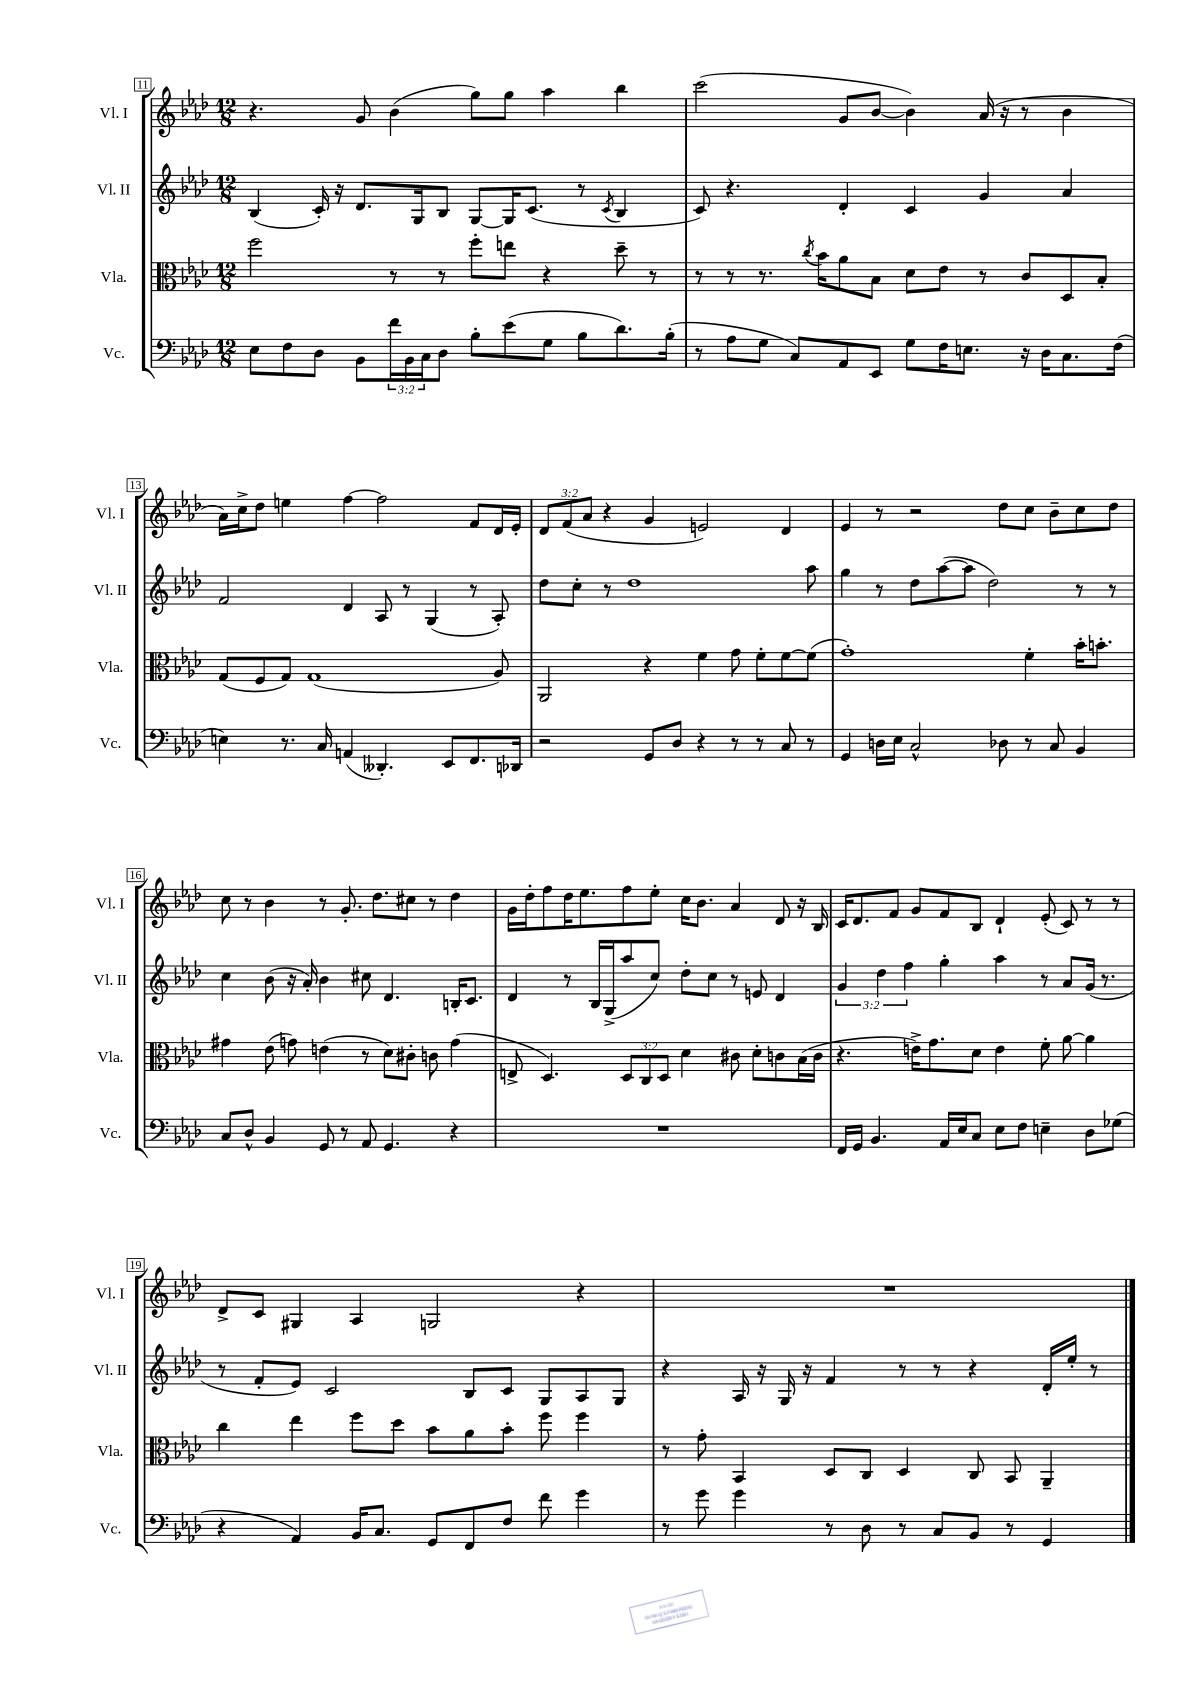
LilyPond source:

<<
\new StaffGroup <<
\new Staff = "s0" \with { instrumentName = "Vl. I" shortInstrumentName = "Vl. I" } {
    \clef treble \key aes \major \numericTimeSignature \time 12/8 \override Staff.TupletNumber.text = #tuplet-number::calc-fraction-text
    r4. g'8 bes'4( g''8) g''8 aes''4 bes''4 |
    c'''2( g'8 bes'8~ bes'4) aes'16( r16 r8 bes'4 |
    aes'16) c''16-> des''8 e''4 f''4~ f''2 f'8 des'16 ees'16-. |
    \tuplet 3/2 { des'8 f'8( aes'8 } r4 g'4 e'2) des'4 |
    ees'4 r8 r2 des''8 c''8 bes'8-- c''8 des''8 |
    c''8 r8 bes'4 r8 g'8.-. des''8. cis''8 r8 des''4 |
    g'16 des''16-. f''8 des''16 ees''8. f''8 ees''8-. c''16 bes'8. aes'4 des'8 r16 bes16 |
    c'16 des'8. f'8 g'8 f'8 bes8 des'4-! ees'8-.( c'8) r8 r8 |
    des'8-> c'8 gis4 aes4 g2 r4 |
    R1. \bar "|." |
}
\new Staff = "s1" \with { instrumentName = "Vl. II" shortInstrumentName = "Vl. II" } {
    \clef treble \key aes \major \numericTimeSignature \time 12/8 \override Staff.TupletNumber.text = #tuplet-number::calc-fraction-text
    bes4( c'16-.) r16 des'8. g16 bes8 g8~ g16 c'8.( r8 \acciaccatura { c'8 } bes4 |
    c'8) r4. des'4-. c'4 g'4 aes'4 |
    f'2 des'4 aes8 r8 g4( r8 aes8-.) |
    des''8 c''8-. r8 des''1 aes''8 |
    g''4 r8 des''8 aes''8~( aes''8 des''2) r8 r8 |
    c''4 bes'8( r16 aes'16-.) bes'4 cis''8 des'4. b16-. c'8. |
    des'4 r8 bes16 g16->( aes''8 c''8) des''8-. c''8 r8 e'8 des'4 |
    \tuplet 3/2 { g'4 des''4 f''4 } g''4-. aes''4 r8 aes'8 g'16( r8. |
    r8 f'8-. ees'8) c'2 bes8 c'8 g8 aes8 g8 |
    r4 aes16 r16 g16 r16 f'4 r8 r8 r4 des'16-. ees''16-. r8 \bar "|." |
}
\new Staff = "s2" \with { instrumentName = "Vla." shortInstrumentName = "Vla." } {
    \clef alto \key aes \major \numericTimeSignature \time 12/8 \override Staff.TupletNumber.text = #tuplet-number::calc-fraction-text
    f''2 r8 r8 f''8-. e''8 r4 des''8-- r8 |
    r8 r8 r8. \acciaccatura { c''8 } bes'16 aes'8 bes8 des'8 ees'8 r8 c'8 des8 bes8-. |
    g8( f8 g8) g1( aes8) |
    aes,2 r4 f'4 g'8 f'8-. f'8~ f'8( |
    g'1-.) f'4-. bes'16-. b'8.-. |
    gis'4 ees'8( g'8) e'4( r8 des'8) cis'8-. c'8 g'4( |
    e8-> des4.) \tuplet 3/2 { des8 c8 des8 } des'4 cis'8 des'8-. c'8 bes16( c'16 |
    r4. e'16->) g'8. des'8 e'4 f'8-. aes'8~ aes'4 |
    c''4 ees''4 f''8 des''8 bes'8 aes'8 bes'8-. f''8 f''4 |
    r8 g'8-. bes,4 des8 c8 des4 c8 bes,8 aes,4-- \bar "|." |
}
\new Staff = "s3" \with { instrumentName = "Vc." shortInstrumentName = "Vc." } {
    \clef bass \key aes \major \numericTimeSignature \time 12/8 \override Staff.TupletNumber.text = #tuplet-number::calc-fraction-text
    ees8 f8 des8 bes,8 \tuplet 3/2 { f'16 bes,16 c16 } des8 bes8-. ees'8( g8 bes8 des'8.) bes16-.( |
    r8 aes8 g8 c8) aes,8 ees,8 g8 f16 e8. r16 des16 c8. f16( |
    e4) r8. c16 a,4( deses,4.-.) ees,8 f,8. des,16 |
    r2 g,8 des8 r4 r8 r8 c8 r8 |
    g,4 d16 ees16 c2-^ des8 r8 c8 bes,4 |
    c8 des8-^ bes,4 g,8 r8 aes,8 g,4. r4 |
    R1. |
    f,16 g,16 bes,4. aes,16 ees16 c8 ees8 f8 e4-- des8 ges8( |
    r4 aes,4) bes,16 c8. g,8 f,8 f8 f'8 g'4 |
    r8 g'8 g'4 r8 des8 r8 c8 bes,8 r8 g,4 \bar "|." |
}
>>
>>
\layout { \context { \Score currentBarNumber = #11 \override BarNumber.stencil = #(make-stencil-boxer 0.1 0.3 ly:text-interface::print) } }
